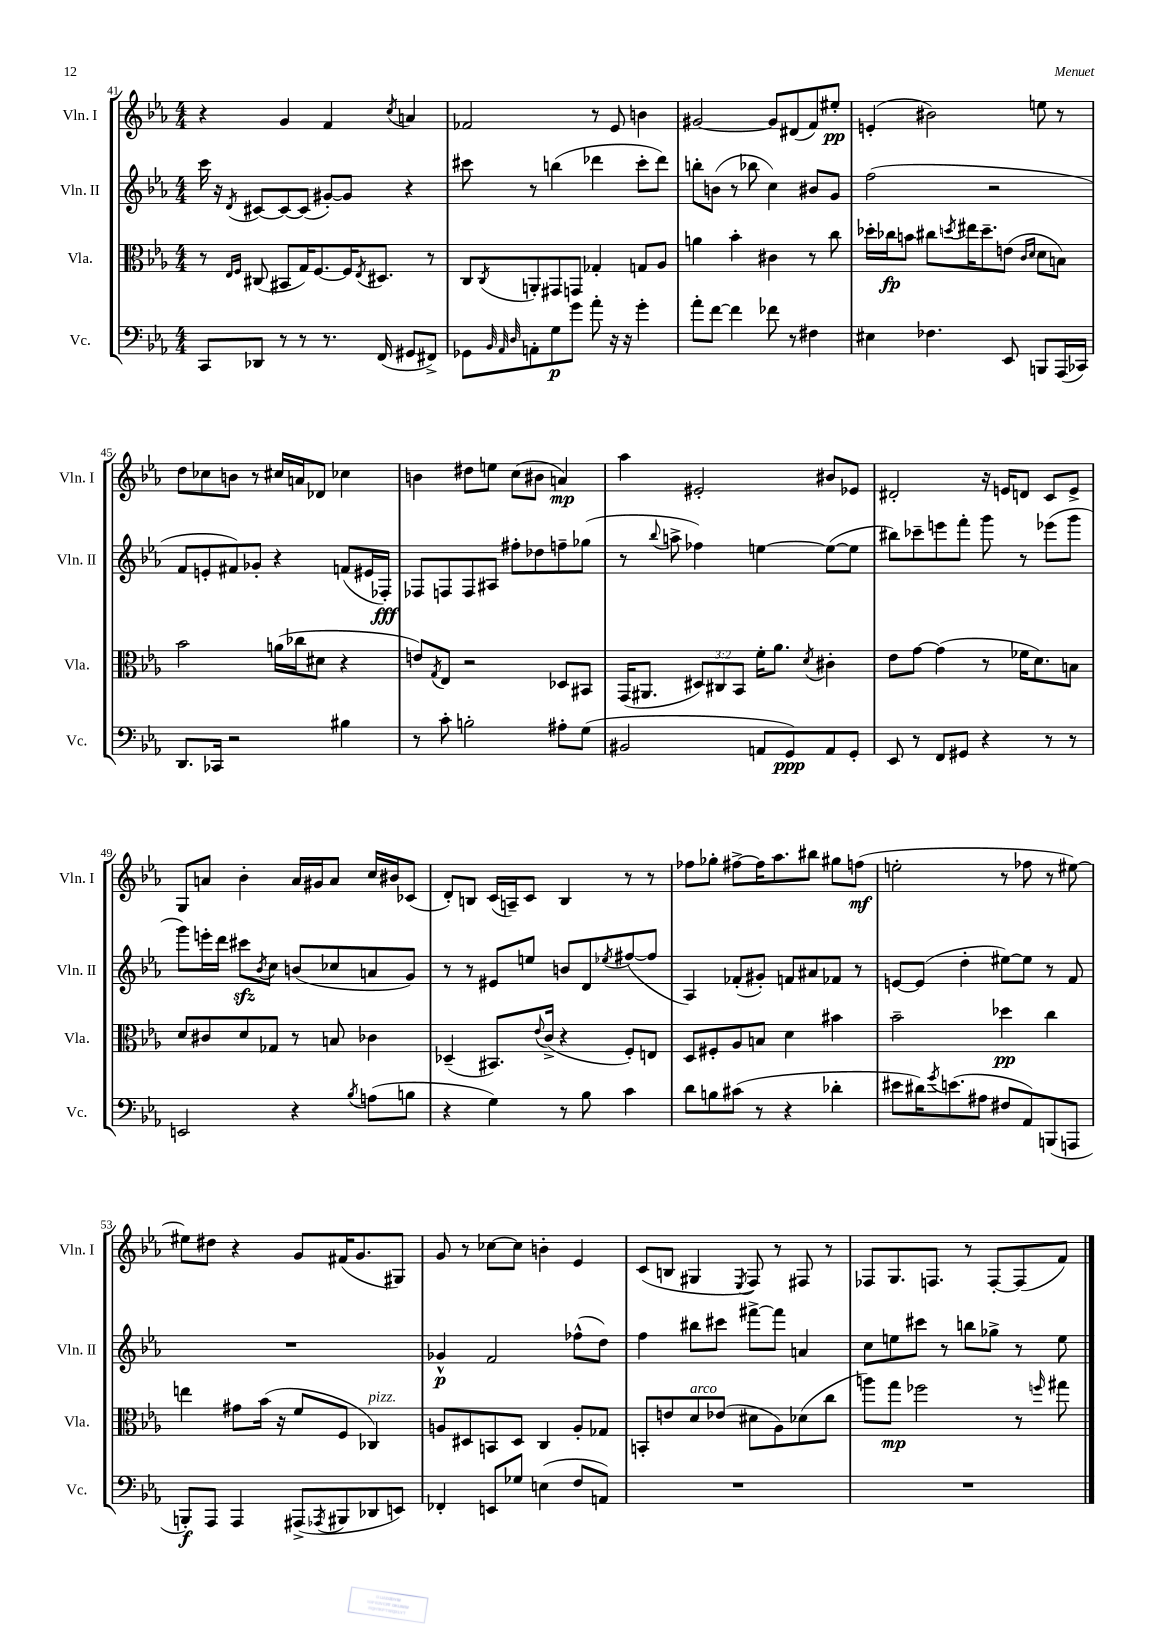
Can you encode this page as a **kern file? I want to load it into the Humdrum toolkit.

**kern	**kern	**kern	**kern
*staff4	*staff3	*staff2	*staff1
*clefF4	*clefC3	*clefG2	*clefG2
*k[b-e-a-]	*k[b-e-a-]	*k[b-e-a-]	*k[b-e-a-]
*M4/4	*M4/4	*M4/4	*M4/4
8CC/L	8r	16ccc\	4r
.	.	16r	.
.	16qqE-/LL	.	.
.	16qqF/JJ	8qd/	.
8DD-/J	(8C#/	[8c#/L	.
8r	8BB#/L	8c#/_	4g/
8r	16G/K)	(8c#/]J	.
.	[8.F/	.	.
8.r	.	[8g#'/L)	4f/
.	16F/]K	8g#/]J	.
.	8qE-/	.	.
(16FF/	8.D#/J	.	.
.	.	.	8qcc/
8GG#/L	.	4r	4a/
8FF#^/J)	8r	.	.
=	=	=	=
8GG-\L	8C/L	8ccc#\	2f-/
32qqBB-/	.	.	.
32qqAA-/	.	.	.
32qqD/	8qC/	.	.
8AA'\	8AA'/	8r	.
8G\	8GG#/	(4bb\	.
8g\J	8GG/J	.	.
8a-'\	4G-'/	4ddd-\	8r
16r	.	.	8e-/
16r	.	.	.
4g'\	8G/L	8ccc#'\L	4b\
.	8A-/J	8ddd-\J)	.
=	=	=	=
8a-'\L	4a\	8bb'\L	[2g#/
[8f\J	.	(8b\J	.
4f\]	4b-'\	8r	.
.	.	8bb-\	.
8f-\	4c#\	4cc\)	8g#/]L
8r	.	.	(8d#/
4F#\	8r	8b#/L	8f/)
.	8cc\	8g/J	8ee#'/J
=	=	=	=
4E#\	16dd-'\LL	(2ff\	(4e'/
.	16cc-\J	.	.
.	8b\J	.	.
4.F-\	8cc#\L	.	2b#\)
.	8qdd/	.	.
.	16ee#\K	.	.
.	8.dd~\	.	.
.	.	2r	.
8EE-/	(8e\J	.	.
.	16qqc/LL	.	.
.	16qqd/JJ	.	.
8BBB/L	8d\L	.	8ee\
(16AAA-/L	8B\J)	.	8r
16CC-/JJ)	.	.	.
=	=	=	=
8.DD/L	2b-\	8f/L	8dd\L
.	.	8e'/	8cc-\
16CC-/Jk	.	.	.
2r	.	8f#/)	8b\J
.	.	8g-'/J	8r
.	(16a\LL	4r	16cc#/LL
.	16cc-\J	.	16a/J
.	8d#\J	.	8d-/J
4B#\	4r	(8f/L	4cc-\
.	.	16e#/L	.
.	.	16F-'/JJ)	.
=	=	=	=
8r	8e/L)	8F-/L	4b\
.	8qG/	.	.
8c'\	8E-/J	8F/	.
2B'\	2r	8F/	8dd#\L
.	.	8A#/J	8ee\J
.	.	8ff#'\L	(8cc\L
.	.	8dd-\	8b#\J
8A#'\L	8D-/L	8ff~\	4a/)
(8G\J	8BB#/J	(8gg-\J	.
=	=	=	=
2BB#/	(16GG/LK	8r	4aa-\
.	8.AA#/J	.	.
.	.	8qqbb-/	.
.	.	8aa^\	.
.	12D#/L)	4ff-\)	2e#'/
.	12C#/	.	.
.	12BB-/J	.	.
8AA/L	16f'\LK	[4ee\	.
.	8.a-\J	.	.
8GG/)	.	.	.
.	8qd/	.	.
8AA/	4c#'\	(8ee\_L	8b#/L
8GG'/J	.	8ee\]J	8e-/J
=	=	=	=
8EE-/	8e-\L	8bb#\L)	2d#'/
8r	[8g\J	8ccc-~\	.
8FF/L	(4g\]	8eee\	.
8GG#/J	.	8fff'\J	.
4r	8r	8ggg\	16r
.	.	.	16e/LK
.	16f-\LK	8r	8d/J
.	8.d\)	.	.
8r	.	(8eee-\L	8c/L
8r	8B\J	8ggg\J	8e^/J
=	=	=	=
2EE/	8d/L	8ggg\L)	8G/L
.	8c#/	16eee'\L	8a/J
.	.	16ddd\JJ	.
.	8d/	8ccc#\L	4b-'\
.	.	8qb-/	.
.	8G-/J	8cc\J	.
4r	8r	(8b/L	16a/LL
.	.	.	16g#/J
.	8B/	8cc-/	8a/J
8qB-/	.	.	.
(8A\L	4c-\	8a/	16cc/LL
.	.	.	16b#/J
8B\J	.	8g/J)	(8c-/J
=	=	=	=
4r	(4D-~/	8r	8d'/L)
.	.	8r	8B/J
4G\)	8.BB#/L)	8e#/L	(16c/LL
.	.	.	16A~/J)
.	.	8ee/J	8c/J
.	8qqe-/	.	.
.	(16c^/Jk	.	.
8r	4r	8b/L	4B/
8B-\	.	8d/	.
.	.	8qee-/	.
4c\	8F'/L)	([8ff#/	8r
.	8E/J	8ff#/]J	8r
=	=	=	=
8d\L	8D/L	4A-/)	8ff-\L
8B\	8F#'/	.	8gg-'\J
(8c#\J	8A-/	(8f-'/L	[8ff#^\L
8r	8B/J	8g#'/J)	16ff#\]K
.	.	.	8.aa-\
4r	4d\	8f/L	.
.	.	8a#/	8bb#\J
4d-'\	4b#\	8f-/J	8gg#\L
.	.	8r	(8ff\J
=	=	=	=
8e#\L	2b-~\	[8e/L	2ee'\
16d#\K)	.	(8e/]J	.
8qg/	.	.	.
(8.e\	.	.	.
.	.	4dd'\	.
8A#\J	.	.	.
8F#/L	4dd-\	[8ee#\L)	8r
8AA-/)	.	8ee#\]J	8ff-\
(8BBB/	4cc\	8r	8r
8AAA/J	.	8f/	[8ee#\)
=	=	=	=
8BBB'/L)	4ee\	1r	8ee#\]L
8AAA-/J	.	.	8dd#\J
4AAA-/	8g#\L	.	4r
.	(16b-\Jk	.	.
.	16r	.	.
(8AAA#^/L	8f/L	.	8g/L
8qAAA-/	.	.	.
8BBB#/	8F/J	.	(16f#/K
.	.	.	8.g/
8DD-/	4C-/)	.	.
8EE/J)	.	.	8G#/J)
=	=	=	=
4FF-'/	8A/L	4g-^^/	8g/
.	8D#/	.	8r
8EE/L	8BB/	2f/	[8cc-\L
8G-/J	8D#/J	.	8cc-\]J
(4E\	4C/	.	4b'\
8F/L	8A'/L	(8ff-^^\L	4e-/
8AA/J)	8G-/J	8dd\J)	.
=	=	=	=
1r	8BB'/L	4ff\	(8c/L
.	8e/	.	8B/J
.	8d/	8bb#\L	4G#/
.	(8e-/J	8ccc#\J	.
.	.	.	8qE-/
.	8d#\L	[8fff#^\L	8F/)
.	8A-\)	8fff#\]J	8r
.	(8d-\	4a/	8F#/
.	8cc\J	.	8r
=	=	=	=
1r	8aa\L)	8cc\L	8F-/L
.	8gg\J	8ee\	8.G/
.	2ff-\	8ccc#\J	.
.	.	.	8.F/J
.	.	8r	.
.	.	8bb\L	8r
.	.	8gg-^\J	[8F'/L
.	8r	8r	(8F/]
.	16qqff/	.	.
.	8gg#\	8ee\	8f/J)
==	==	==	==
*-	*-	*-	*-
